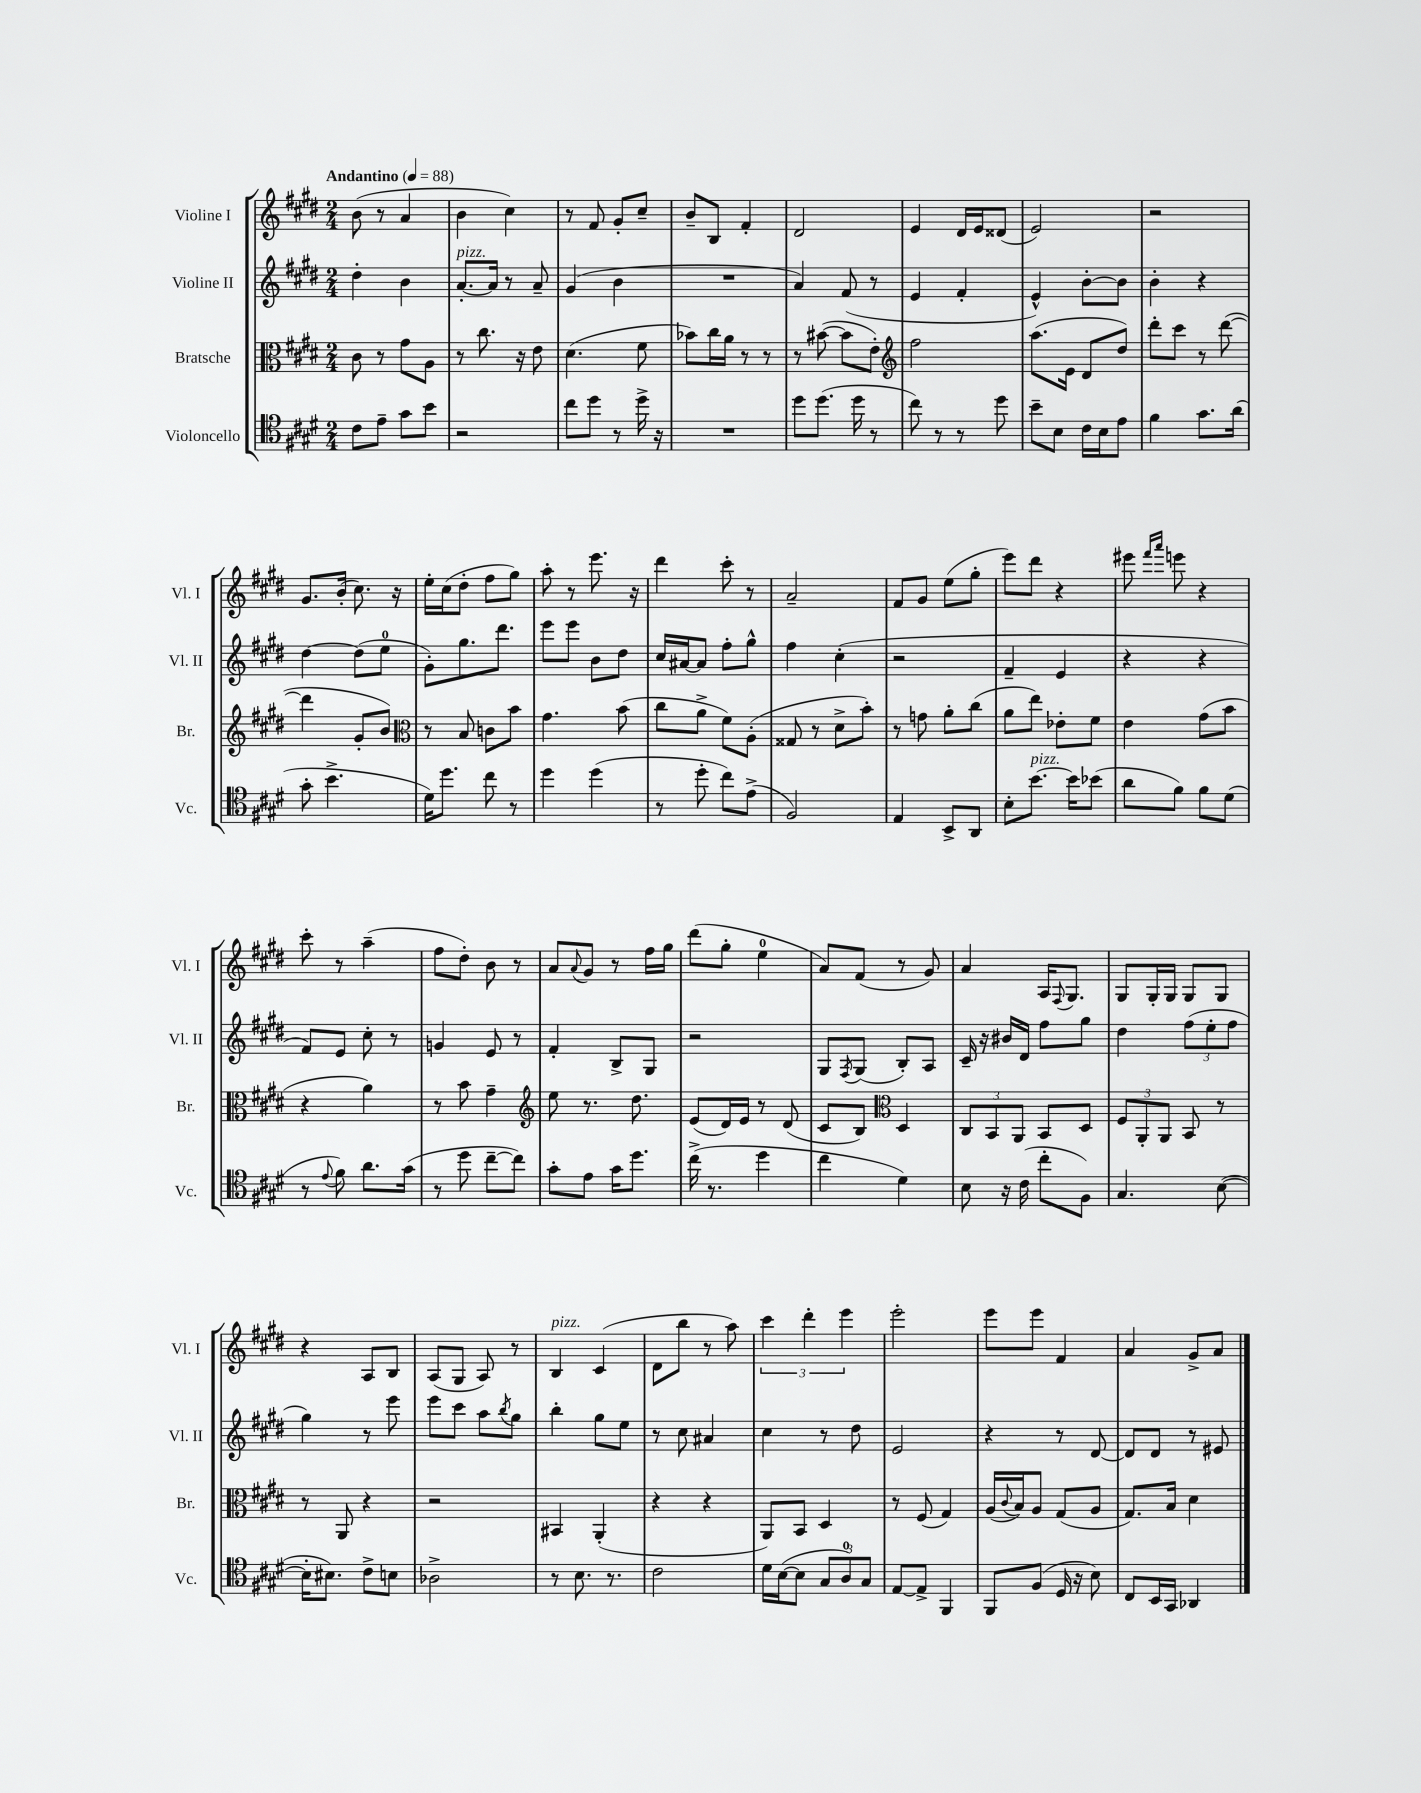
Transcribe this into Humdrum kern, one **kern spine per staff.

**kern	**kern	**kern	**kern
*staff4	*staff3	*staff2	*staff1
*clefC4	*clefC3	*clefG2	*clefG2
*k[f#c#g#d#]	*k[f#c#g#d#]	*k[f#c#g#d#]	*k[f#c#g#d#]
*M2/4	*M2/4	*M2/4	*M2/4
*MM88	*MM88	*MM88	*MM88
8c#\L	8c#\	4dd#'\	(8b\
8e~\J	8r	.	8r
8g#\L	8g#\L	4b\	4a/
8b\J	8A\J	.	.
=	=	=	=
2r	8r	[8.a'/L	4b\
.	8.cc#\	.	.
.	.	16a/]Jk	.
.	.	8r	4cc#\)
.	16r	.	.
.	8e\	8a~/	.
=	=	=	=
8cc#\L	(4.d#\	(4g#/	8r
8dd#\J	.	.	8f#/
8r	.	4b\	8g#'/L
16dd#^\	8f#\	.	8cc#~/J
16r	.	.	.
=	=	=	=
2r	8b-\L)	2r	8b~/L
.	16cc#\L	.	8B/J
.	16a\JJ	.	.
.	8r	.	4f#'/
.	8r	.	.
=	=	=	=
8dd#\L	8r	4a/)	2d#/
(8.dd#\J	([8b#\	.	.
.	8b#\]L	(8f#/	.
16dd#\	.	.	.
8r	8e'\J)	8r	.
=	=	=	=
*	*clefG2	*	*
8cc#\)	2ff#\	4e/	4e/
8r	.	.	.
8r	.	4f#'/	16d#/LL
.	.	.	16e/J
8dd#\	.	.	(8d##/J
=	=	=	=
8b~\L	(8.aa\L	4e^^/)	2e/)
8B\J	.	.	.
.	16e\Jk	.	.
16c#\LL	8d#/L	[8b'\L	.
16B\J	.	.	.
8e\J	8dd#/J)	8b\]J	.
=	=	=	=
4f#\	8ddd#'\L	4b'\	2r
.	8ccc#\J	.	.
8.g#\L	8r	4r	.
.	([8ddd#\	.	.
(16a\Jk	.	.	.
=	=	=	=
8g#'\	4ddd#\]	[4dd#\	8.g#/L
4.b^\	.	.	.
.	.	.	(16b'/Jk
.	8g#'/L	(8dd#\]L	8.cc#\)
.	8b/J)	8ee\J	.
.	.	.	16r
=	=	=	=
*	*clefC3	*	*
16d#\LK)	8r	8g#'\L)	16ee'\LL
8.dd#\J	.	.	(16cc#\J
.	8B/	8.gg#\	8dd#'\J
8cc#\	8c\L	.	8ff#\L
.	.	8.ddd#\J	.
8r	8b\J	.	8gg#\J)
=	=	=	=
4dd#\	4.g#\	8eee\L	8aa'\
.	.	8eee\J	8r
(4dd#\	.	8b\L	8.eee\
.	(8b\	8dd#\J	.
.	.	.	16r
=	=	=	=
8r	8cc#\L	16cc#/LL	4ddd#\
.	.	[16a#/J	.
8dd#'\	8a^\J	8a#/]J	.
8cc#\L)	8f#\L)	8ff#'\L	8ccc#'\
(8e^\J	(8A'\J	8gg#^^\J	8r
=	=	=	=
2F#/)	8G##/	4ff#\	2a~/
.	8r	.	.
.	8d#^\L	(4cc#'\	.
.	8b'\J)	.	.
=	=	=	=
4E/	8r	2r	8f#/L
.	8g\	.	8g#/J
8BB^/L	8a'\L	.	(8ee\L
8AA/J	(8cc#\J	.	8gg#'\J
=	=	=	=
8B'\L	8a\L	4f#~/	8eee\L)
[8.b\J	8ee\J)	.	8ddd#\J
.	8e-'\L	4e/	4r
16b\]LK	.	.	.
(8b-\J	8f#\J	.	.
=	=	=	=
8a\L	4e\	4r	8eee#\
.	.	.	16qqfff#/LL
.	.	.	16qqaaa/JJ
8f#\J)	.	.	8eee\
8f#\L	(8g#\L	4r	4r
(8d#\J	8b\J	.	.
=	=	=	=
8r	4r	8f#/L)	8ccc#'\
8qqe/	.	.	.
8f#\)	.	8e/J	8r
8.a\L	4a\)	8cc#'\	(4aa~\
.	.	8r	.
(16g#\Jk	.	.	.
=	=	=	=
8r	8r	4g/	8ff#\L
8dd#\	8b\	.	8dd#'\J)
[8cc#~\L	4g#~\	8e/	8b\
8cc#\]J)	.	8r	8r
=	=	=	=
*	*clefG2	*	*
8g#'\L	8ee\	4f#'/	8a/L
.	.	.	8qqa/
8e\J	8.r	.	8g#/J
16g#\LK	.	8B^/L	8r
8.dd#\J	8.dd#\	.	.
.	.	8G#/J	16ff#\LL
.	.	.	16gg#\JJ
=	=	=	=
(16cc#^\	(8e/L	2r	(8ddd#\L
8.r	.	.	.
.	16d#/L)	.	8gg#'\J
.	16e/JJ	.	.
4dd#\	8r	.	4ee\
.	(8d#/	.	.
=	=	=	=
4cc#\	8c#/L	8G#/L	8a/L)
.	.	8qF#/	.
.	8B/J)	(8G#/J	(8f#/J
*	*clefC3	*	*
4d#\)	4D#/	8B'/L)	8r
.	.	8A/J	8g#/)
=	=	=	=
8B\	12C#/L	16c#~/	4a/
.	.	16r	.
.	12BB/	.	.
16r	.	16b#/LL	.
.	12AA/J	.	.
(16c#\	.	16d#/JJ	.
8cc#'\L	8BB/L	8ff#\L	16A/LK
.	.	.	8qqF#/
.	.	.	8.G#/J
8F#\J)	8D#/J	8gg#\J	.
=	=	=	=
4.G#/	12F#/L	4dd#\	8G#/L
.	12AA'/	.	.
.	.	.	16G#'/L
.	12AA/J	.	.
.	.	.	16G#/JJ
.	8BB/	(12ff#\L	8G#/L
.	.	12ee'\	.
([8B\	8r	.	8G#/J
.	.	12ff#\J	.
=	=	=	=
16B'\]LK	8r	4gg#\)	4r
8.B#\J)	.	.	.
.	8AA/	.	.
8c#^\L	4r	8r	8A/L
8B\J	.	8eee\	8B/J
=	=	=	=
2A-^\	2r	8eee\L	(8A/L
.	.	8ccc#\J	8G#/J
.	.	8aa\L	8A/)
.	.	8qbb/	.
.	.	8gg#\J	8r
=	=	=	=
8r	4BB#/	4bb'\	4B/
8.B\	.	.	.
.	(4AA'/	8gg#\L	(4c#/
8.r	.	.	.
.	.	8ee\J	.
=	=	=	=
2c#\	4r	8r	8d#\L
.	.	8cc#\	8bb\J
.	4r	4a#/	8r
.	.	.	8aa\)
=	=	=	=
16d#\LL	8AA/L)	4cc#\	6ccc#\
([16B\J	.	.	.
8B\]J	8BB/J	.	.
.	.	.	6ddd#'\
12G#/L	4D#/	8r	.
12A/)	.	.	6eee\
.	.	8dd#\	.
12G#/J	.	.	.
=	=	=	=
[8E/L	8r	2e/	2eee'\
8E^/]J	(8F#/	.	.
4FF#/	4G#/)	.	.
=	=	=	=
8FF#/L	(16A/LL	4r	8eee\L
.	8qqc#/	.	.
.	16B/J)	.	.
(8F#/J	8A/J	.	8eee\J
16D#/	(8G#/L	8r	4f#/
16r	.	.	.
8B\)	8A/J	[8d#/	.
=	=	=	=
8C#/L	8.G#/L)	8d#/]L	4a/
16BB/L	.	8d#/J	.
16GG#/JJ	16B/Jk	.	.
4AA-/	4d#\	8r	8g#^/L
.	.	8e#/	8a/J
==	==	==	==
*-	*-	*-	*-
